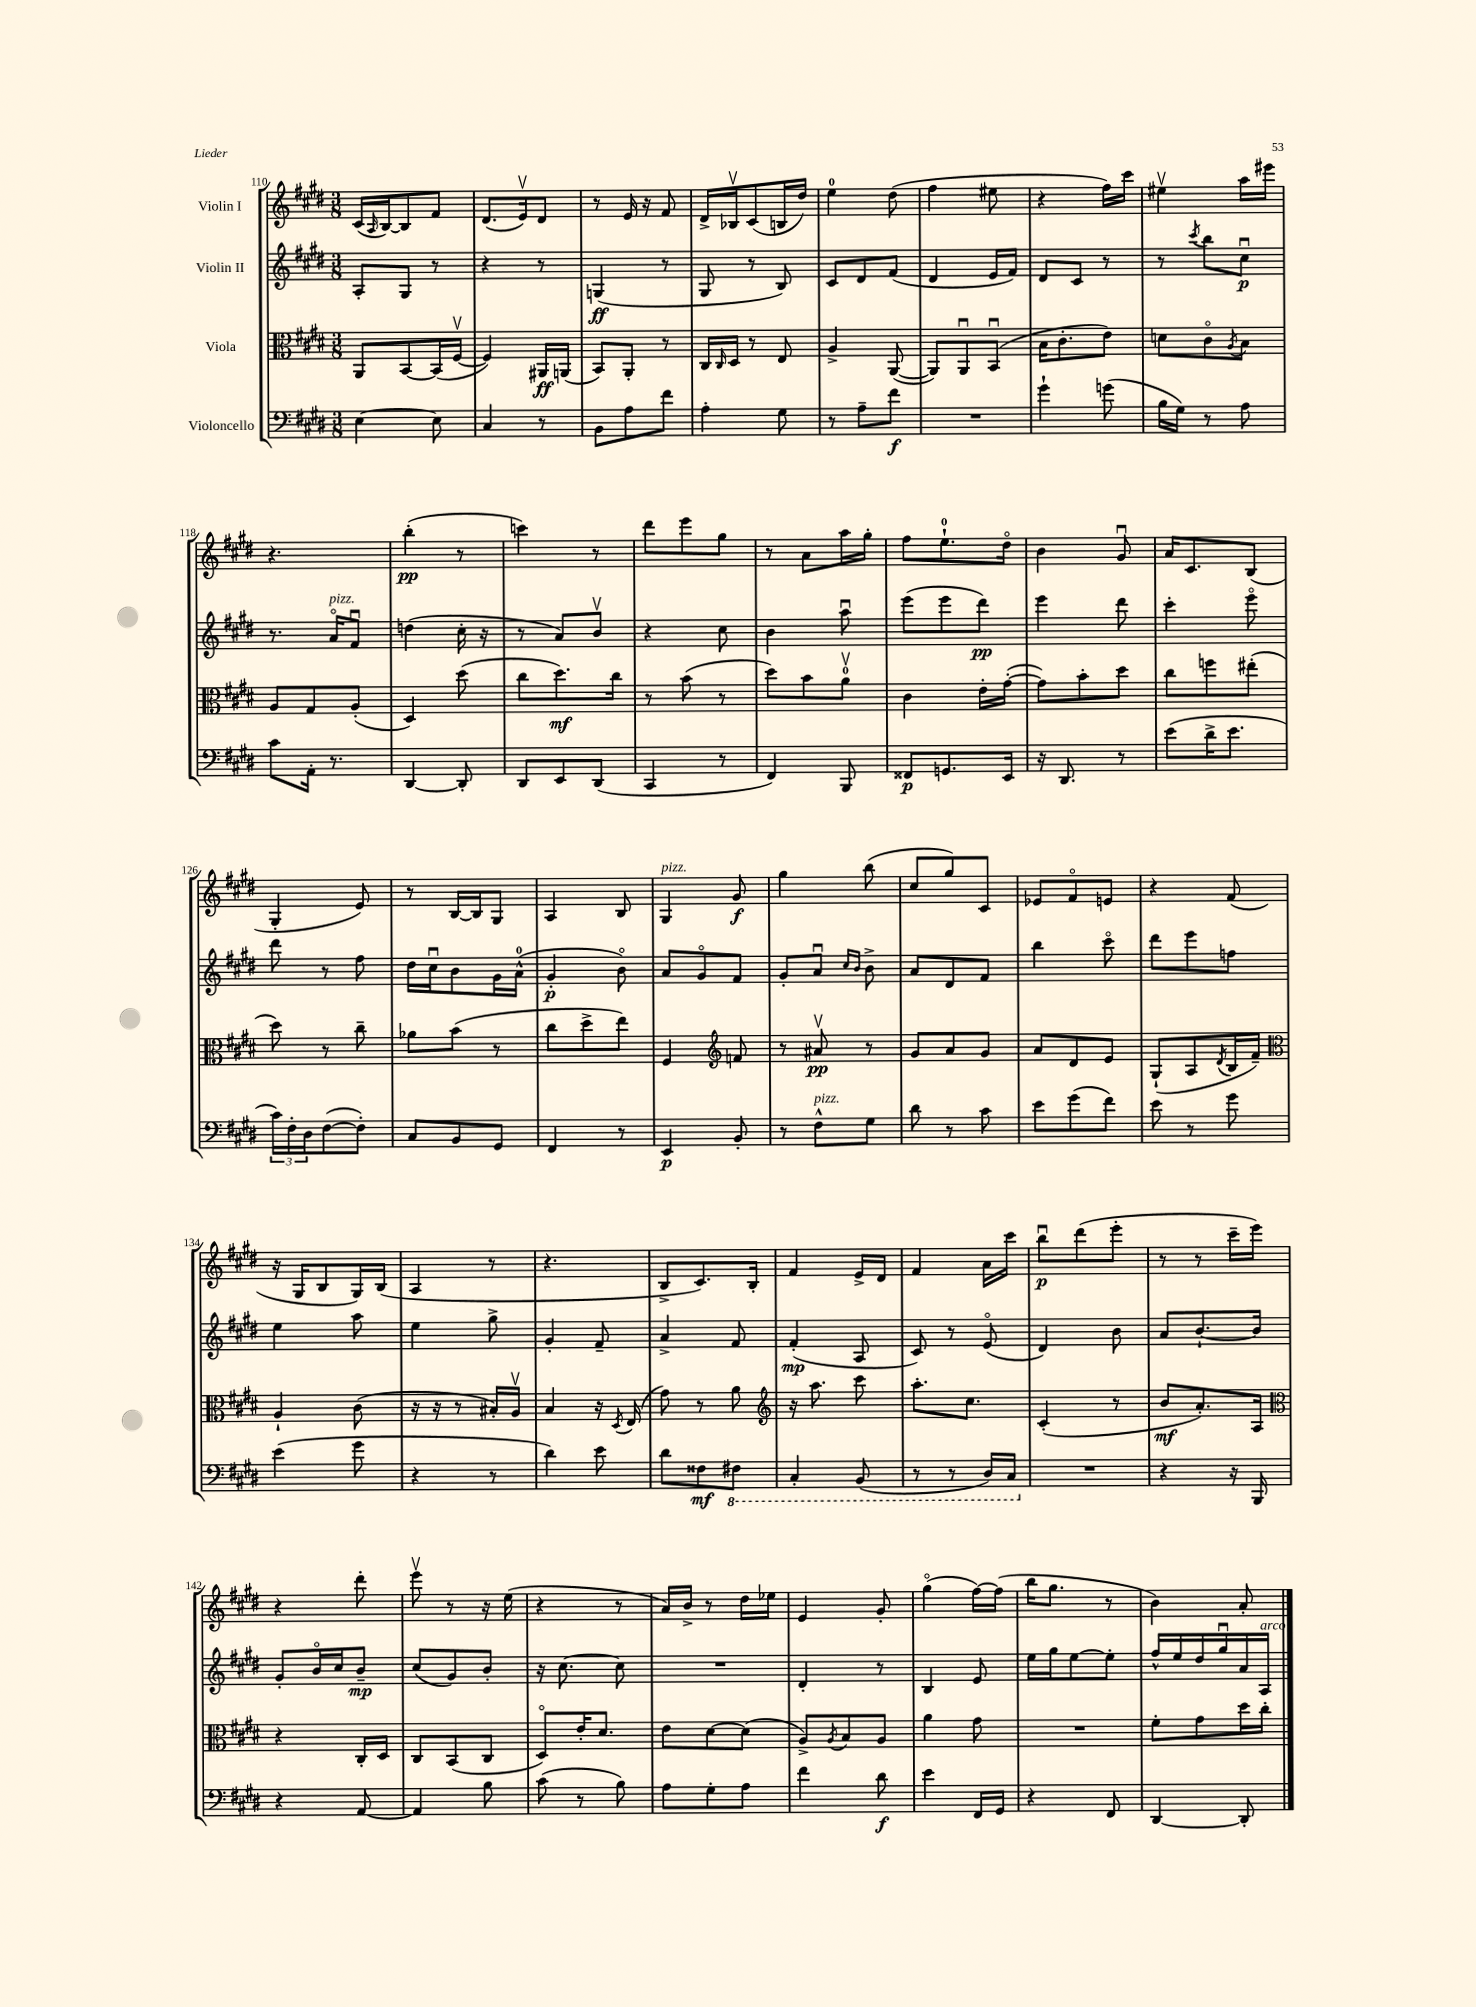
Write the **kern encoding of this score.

**kern	**kern	**kern	**kern
*staff4	*staff3	*staff2	*staff1
*clefF4	*clefC3	*clefG2	*clefG2
*k[f#c#g#d#]	*k[f#c#g#d#]	*k[f#c#g#d#]	*k[f#c#g#d#]
*M3/8	*M3/8	*M3/8	*M3/8
[4E	8AA	8A'	(16c#
.	.	.	16qqA
.	.	.	[16B)
.	[8BB	8G#	8B]
8E]	(16BB]	8r	8f#
.	[16F#v	.	.
=	=	=	=
4C#	4F#])	4r	(8.d#
.	.	.	16ev)
8r	16AA#	8r	8d#
.	(16AA	.	.
=	=	=	=
8BB	8BB)	(4G	8r
8A	8AA'	.	16e
.	.	.	16r
8f#	8r	8r	8f#
=	=	=	=
4A'	16C#	8G#	16d#^
.	16qqC#	.	.
.	16D#	.	16B-v
.	8r	8r	(8c#
8G#	8E	8B)	16B
.	.	.	16dd#)
=	=	=	=
8r	4A^	8c#	4ee
8A~	.	8d#	.
8f#	([8AA	(8f#	(8dd#
=	=	=	=
4.r	8AA])	4d#	4ff#
.	8AAu	.	.
.	(8BBu	16e	8ee#
.	.	16f#)	.
=	=	=	=
4g#`	16B	8d#	4r
.	8.c#'	.	.
.	.	8c#	.
(8g	8e)	8r	16ff#)
.	.	.	16ccc#
=	=	=	=
16B	8d	8r	4ee#v
16G#)	.	.	.
.	.	8qccc#	.
8r	8c#o	8bb	.
.	8qA	.	.
8A	8B	8cc#u	16aa
.	.	.	16eee#
=	=	=	=
8c#	8A	8.r	4.r
16AA'	8G#	.	.
8.r	.	16ao	.
.	(8A'	8f#u	.
=	=	=	=
[4DD#	4D#)	(4dd	(4bb'
8DD#']	(8dd#	16cc#'	8r
.	.	16r	.
=	=	=	=
8DD#	8cc#	8r	4ccc)
8EE	8.dd#)	8a)	.
(8DD#	.	8bv	8r
.	16cc#	.	.
=	=	=	=
4CC#	8r	4r	8ddd#
.	(8b	.	8eee
8r	8r	8cc#	8gg#
=	=	=	=
4FF#)	8dd#)	4b	8r
.	8b	.	8a
8BBB	8av	8aau	16aa
.	.	.	16gg#'
=	=	=	=
8FF##	4c#	(8eee	8ff#
8.GG	.	8eee	8.ee`
.	16e'	8ddd#)	.
16EE	([16g#'	.	16dd#o
=	=	=	=
16r	8g#])	4eee	4b
8.DD#	.	.	.
.	8b'	.	.
8r	8dd#	8ddd#	8g#u
=	=	=	=
(8e	8cc#	4ccc#'	16a
.	.	.	8.c#
16d#^	8ff	.	.
8.e	.	.	.
.	(8ee#'	8eeeo	(8B
=	=	=	=
24c#)	8dd#)	8ddd#	4G#'
24F#'	.	.	.
24D#	.	.	.
([8F#	8r	8r	.
8F#'])	8cc#~	8ff#	8e)
=	=	=	=
8C#	8a-	16dd#	8r
.	.	16cc#u	.
8BB	(8b	8b	[16B
.	.	.	16B]
8GG#	8r	16g#	8G#
.	.	(16a^^	.
=	=	=	=
4FF#	8cc#	4g#'	4A
.	8dd#^	.	.
8r	8ee)	8bo)	8B
=	=	=	=
4EE	4F#	8a	4G#
.	.	8g#o	.
*	*clefG2	*	*
8BB'	8f	8f#	8g#
=	=	=	=
8r	8r	8g#'	4gg#
8F#^^	8a#v	8au	.
.	.	16qqcc#	.
.	.	16qqb	.
8G#	8r	8b^	(8bb
=	=	=	=
8d#	8g#	8a	8cc#
8r	8a	8d#	8gg#)
8c#	8g#	8f#	8c#
=	=	=	=
8e	8a	4bb	8e-
(8g#	8d#	.	8f#o
8f#)	8e	8ccc#o	8e
=	=	=	=
8e	(8G#`	8ddd#	4r
8r	8A	8eee	.
.	8qd#	.	.
8g#	16B	8ff	(8f#
.	16f#~)	.	.
=	=	=	=
*	*clefC3	*	*
(4e	4A`	4ee	16r
.	.	.	16G#
.	.	.	8B
8g#	(8c#	8aa	16G#)
.	.	.	(16B
=	=	=	=
4r	16r	4ee	4A
.	16r	.	.
.	8r	.	.
8r	16B#')	8gg#^	8r
.	16Av	.	.
=	=	=	=
4d#)	4B	4g#'	4.r
8e	16r	8f#~	.
.	8qD#	.	.
.	(16E	.	.
=	=	=	=
8d#	8g#)	4a^	8B^
8F##	8r	.	8.c#)
8FF#	8a	8f#	.
.	.	.	16B'
=	=	=	=
*	*clefG2	*	*
4CC#'	16r	(4f#'	4f#
.	8.aa	.	.
(8BBB	8ccc#	8A	16e^
.	.	.	16d#
=	=	=	=
8r	8.aa'	8c#)	4f#
8r	.	8r	.
.	8.cc#	.	.
16DD#)	.	(8eo	16a
16CC#	.	.	16ccc#
=	=	=	=
4.r	(4c#'	4d#)	8bbu
.	.	.	(8ddd#
.	8r	8b	8eee'
=	=	=	=
4r	8b	8a	8r
.	8.a')	[8.b`	8r
16r	.	.	16ccc#~
16BBB	16A	16b]	16eee)
=	=	=	=
*	*clefC3	*	*
4r	4r	8g#'	4r
.	.	16bo	.
.	.	16cc#	.
[8AA	16C#'	8b~	8ddd#'
.	16D#	.	.
=	=	=	=
4AA]	8C#	(8cc#	8eeev
.	(8BB	8g#)	8r
8B	8C#	8b'	16r
.	.	.	(16ee
=	=	=	=
(8c#	8D#o)	16r	4r
.	.	[8.cc#	.
8r	16e'	.	.
.	8.d#	.	.
8B)	.	8cc#]	8r
=	=	=	=
8A	8e	4.r	16a)
.	.	.	16b^
8G#'	[8d#	.	8r
8A	(8d#]	.	16dd#
.	.	.	16ee-
=	=	=	=
4f#	8A^)	4d#'	4e
.	8qA	.	.
.	8B	.	.
8d#	8A	8r	8g#'
=	=	=	=
4e	4a	4B	(4gg#o
16FF#	8g#	8e	[16ff#)
16GG#	.	.	(16ff#]
=	=	=	=
4r	4.r	16ee	16bb
.	.	16gg#	8.gg#
.	.	[8ee	.
8FF#	.	8ee']	8r
=	=	=	=
[4DD#	8f#'	16ff#^^	4b)
.	.	16ee	.
.	8g#	16dd#	.
.	.	16gg#u	.
8DD#']	16dd#	16a	8a'
.	16cc#'	16A	.
==	==	==	==
*-	*-	*-	*-
